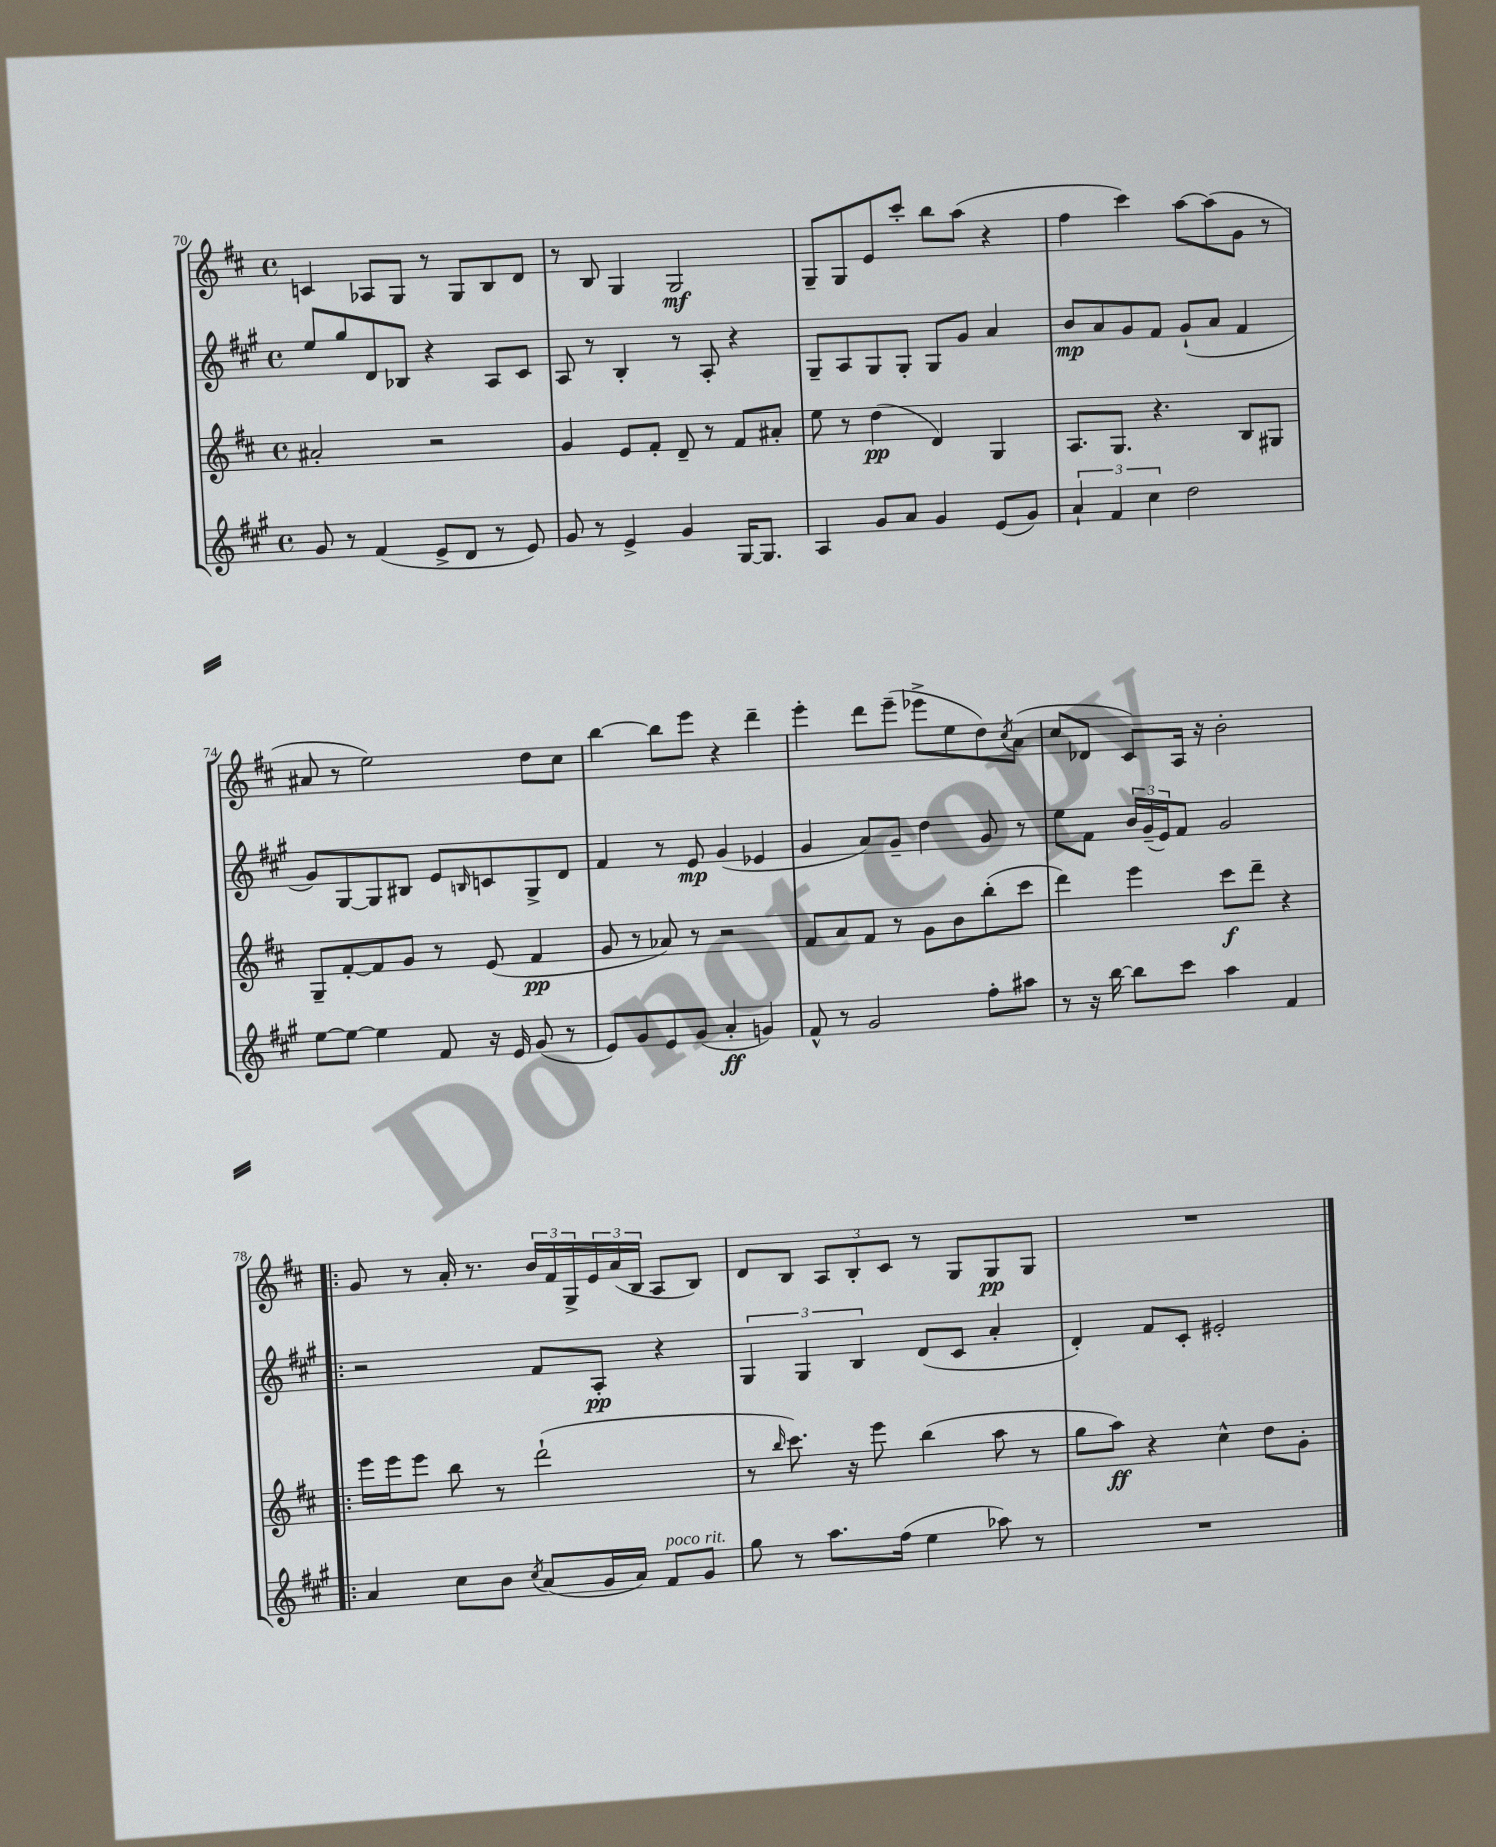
<<
\new StaffGroup <<
\new Staff = "s0" {
    \clef treble \key d \major \defaultTimeSignature \time 4/4
    c'4 aes8 g8 r8 g8 b8 d'8 |
    r8 b8 g4 g2\mf |
    g8-- g8 e'8 cis'''8-. b''8 a''8( r4 |
    fis''4 cis'''4) a''8~ a''8( g'8 r8 |
    ais'8 r8 e''2) d''8 cis''8 |
    b''4~ b''8 e'''8 r4 d'''4-- |
    e'''4-. d'''8 e'''8--( ees'''8-> e''8 d''8) \acciaccatura { cis''8 } a'8( |
    cis''8 des'8 cis'8) a16 r16 b'2-. |
    \bar ".|:" g'8 r8 a'16-. r8. \tuplet 3/2 { b'16 fis'16 g16-> } \tuplet 3/2 { e'16 a'16( b16 } a8 b8) |
    d'8 b8 \tuplet 3/2 { a8 b8-. cis'8 } r8 g8 g8\pp g8 |
    R1 \bar "|." |
}
\new Staff = "s1" {
    \clef treble \key a \major \defaultTimeSignature \time 4/4
    e''8 gis''8 d'8 bes8 r4 a8 cis'8 |
    a8 r8 b4-. r8 a8-. r4 |
    gis8-- a8 gis8 gis8-. gis8 gis'8 a'4 |
    b'8\mp a'8 gis'8 fis'8 gis'8-!( a'8 fis'4 |
    gis'8) gis8~ gis8 bis8 e'8 \grace { b16 } c'8 gis8-> d'8 |
    fis'4 r8 e'8\mp gis'4( ees'4 |
    gis'4 a'8) gis'8-- d''4 gis'8 r8 |
    e''8 fis'8 \tuplet 3/2 { b'16 gis'16--( e'16) } fis'8 gis'2 |
    \bar ".|:" r2 fis'8 a8-.\pp r4 |
    \tuplet 3/2 { gis4 gis4 b4 } d'8( cis'8 a'4-. |
    d'4-.) fis'8 cis'8-. eis'2-. \bar "|." |
}
\new Staff = "s2" {
    \clef treble \key d \major \defaultTimeSignature \time 4/4
    ais'2-. r2 |
    g'4 e'8 fis'8-. d'8-- r8 fis'8 ais'8-. |
    e''8 r8 d''4\pp( d'4) g4 |
    a8. g8. r4. b8 gis8 |
    g8-- fis'8~-. fis'8 g'8 r8 e'8( fis'4\pp |
    g'8 r8 aes'8) r8 r2 |
    fis'8 a'8 fis'8 r8 g'8 b'8 b''8-.( cis'''8 |
    d'''4) e'''4 cis'''8\f d'''8-- r4 |
    \bar ".|:" e'''16 e'''16 e'''8 b''8 r8 d'''2-!( |
    r8 \grace { b''16 } cis'''8.) r16 e'''8 b''4( a''8 r8 |
    g''8 a''8\ff) r4 cis''4-^ d''8 g'8-. \bar "|." |
}
\new Staff = "s3" {
    \clef treble \key a \major \defaultTimeSignature \time 4/4
    gis'8 r8 fis'4( e'8-> d'8 r8 e'8) |
    gis'8 r8 e'4-> gis'4 gis16~ gis8. |
    a4 gis'8 a'8 gis'4 e'8( gis'8) |
    \tuplet 3/2 { a'4-! fis'4 cis''4 } d''2 |
    e''8~ e''8~ e''4 fis'8 r16 e'16 gis'8( r8 |
    e'8) gis'8 e'8 gis'8( a'4-.\ff g'4) |
    fis'8-^ r8 gis'2 fis''8-. ais''8 |
    r8 r16 b''16~ b''8 cis'''8 a''4 fis'4 |
    \bar ".|:" a'4 cis''8 b'8 \acciaccatura { cis''8 } a'8( gis'16 a'16) fis'8^\markup { \italic "poco rit." } gis'8 |
    gis''8 r8 a''8. fis''16( e''4 aes''8) r8 |
    R1 \bar "|." |
}
>>
>>
\layout { \context { \Score currentBarNumber = #70 } }
